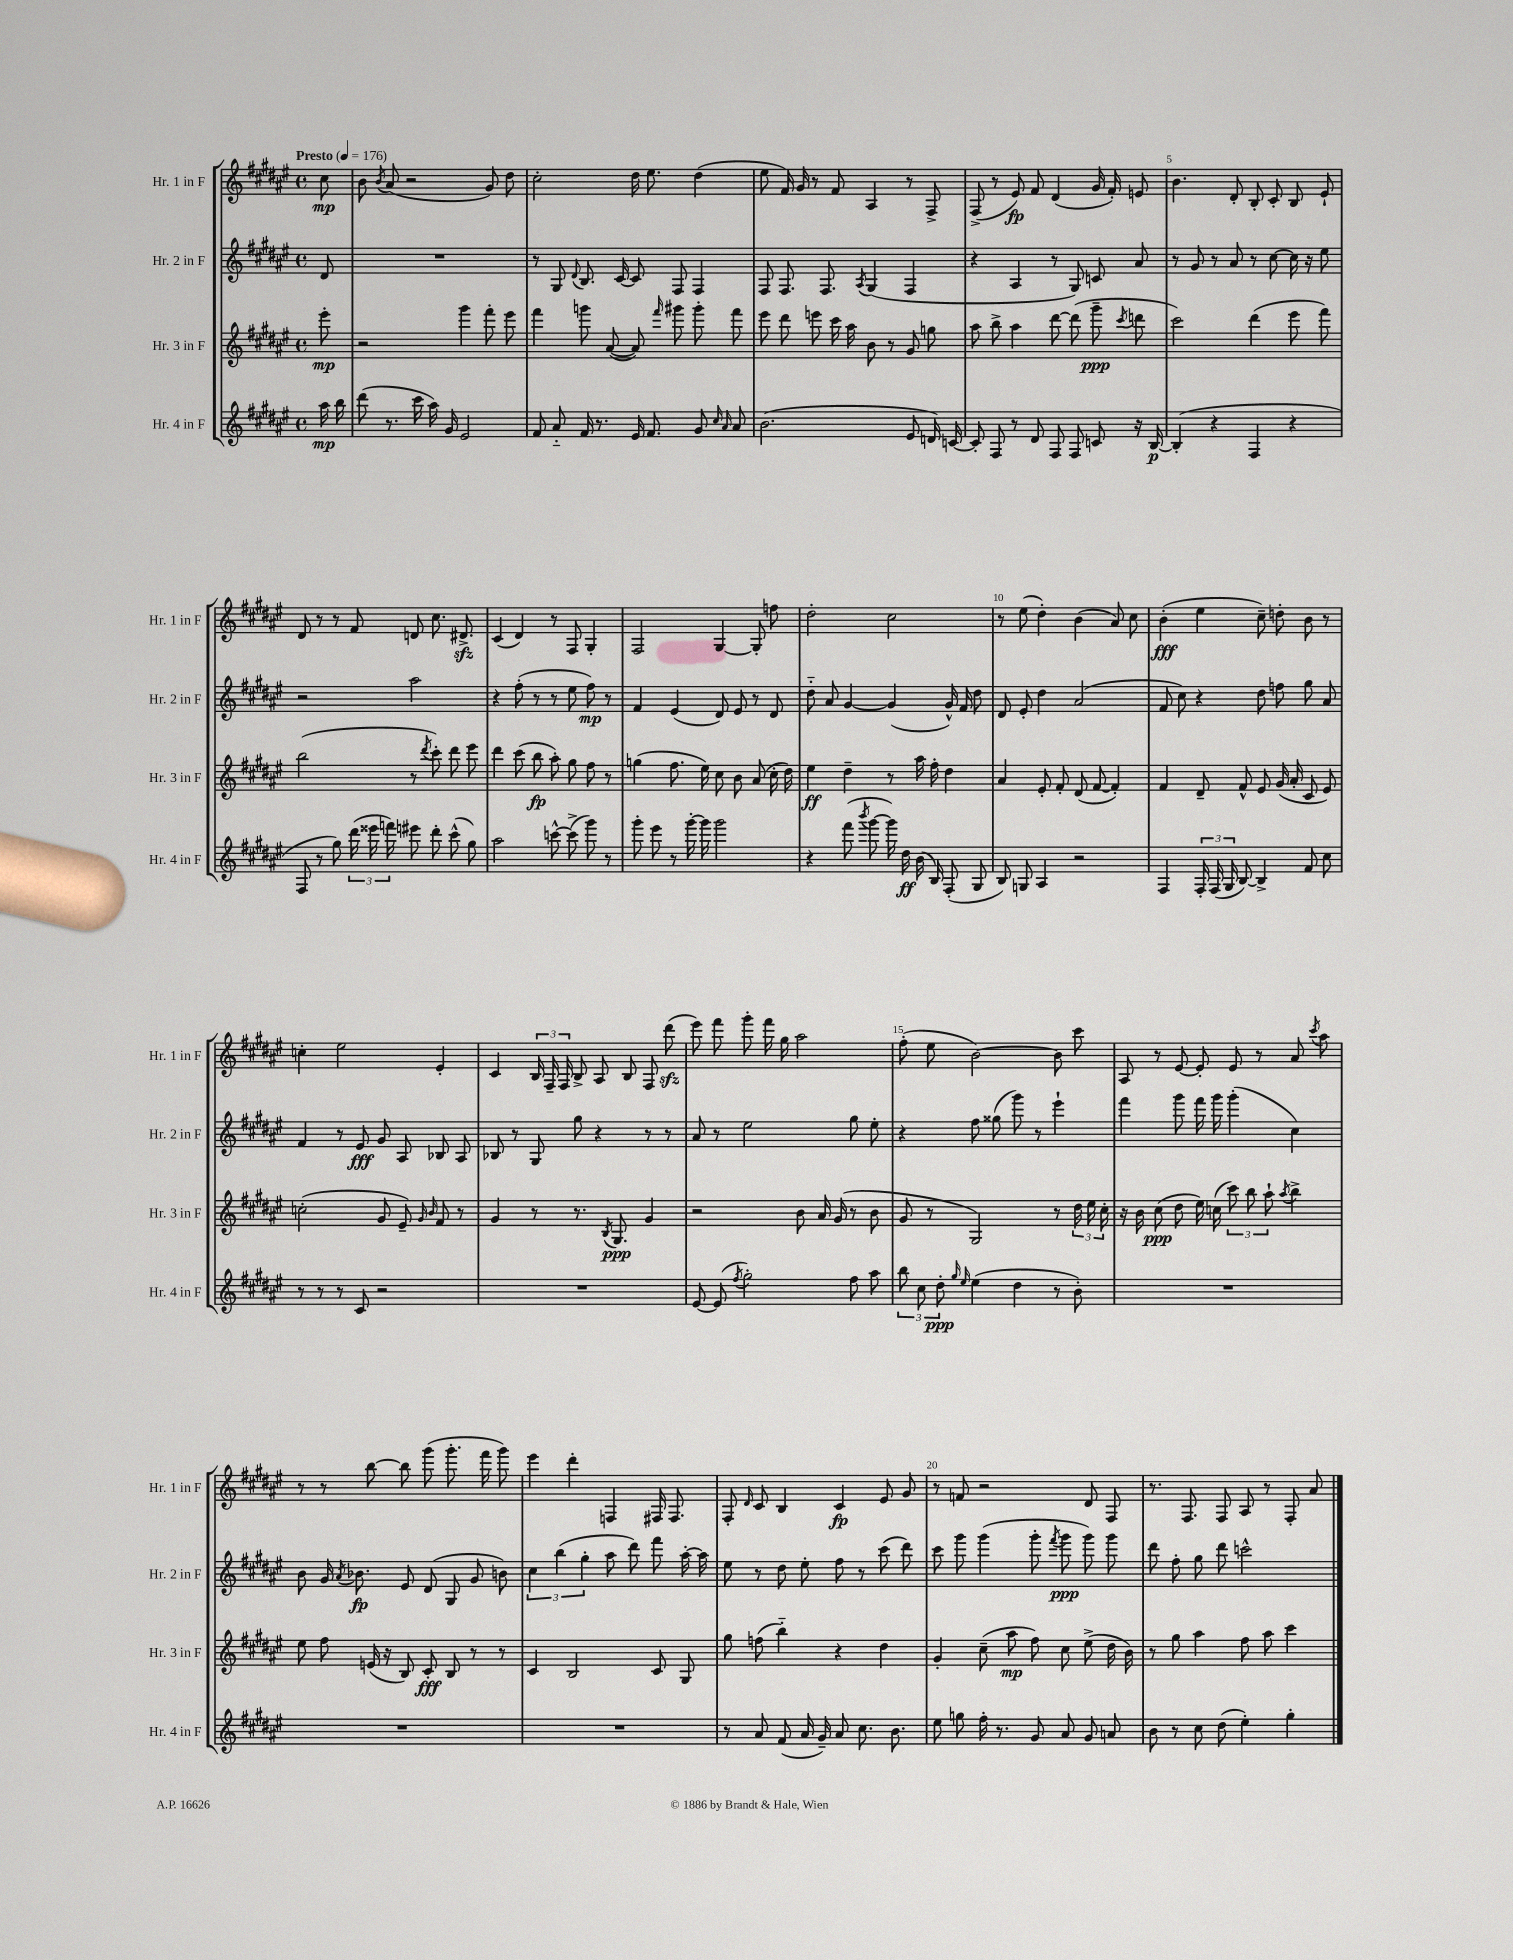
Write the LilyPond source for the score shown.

<<
\new StaffGroup <<
\new Staff = "s0" \with { instrumentName = "Hr. 1 in F" shortInstrumentName = "Hr. 1 in F" } {
    \clef treble \key fis \major \defaultTimeSignature \time 4/4 \partial 8 \tempo "Presto" 4 = 176
    \autoBeamOff cis''8\mp |
    b'8 \acciaccatura { b'8 } ais'8( r2 gis'8) dis''8 |
    cis''2-. dis''16 eis''8. dis''4( |
    eis''8 fis'16) gis'16 r8 fis'8 ais4 r8 fis8-> |
    fis8->( r8 eis'8\fp) fis'8 dis'4( gis'16 fis'16-.) e'8 |
    b'4. dis'8-. b8-. cis'8-. b8 eis'8-! |
    dis'8 r8 r8 fis'8 d'8 cis''8. dis'8.->\sfz |
    cis'4( dis'4) r8 fis8 gis4-. |
    fis2 gis4~ gis8-. f''8 |
    dis''2-. cis''2 |
    r8 eis''8( dis''4-.) b'4( ais'8) cis''8 |
    b'4-.\fff( eis''4 cis''8--) d''8-. b'8 r8 |
    c''4-. eis''2 eis'4-. |
    cis'4 \tuplet 3/2 { b16 fis16-- fis16 } b8-> ais8 b8 fis8 dis'''8\sfz( |
    eis'''8) fis'''8 gis'''8-. fis'''16 gis''16 ais''2 |
    fis''8-.( eis''8 b'2~) b'8 cis'''8 |
    ais8 r8 eis'8~ eis'8-. eis'8 r8 ais'8 \acciaccatura { cis'''8 } ais''8 |
    r8 r8 b''8~ b''8 gis'''8( gis'''8.-. fis'''16 gis'''8) |
    eis'''4 dis'''4-. f4 fis16 fis8. |
    fis8-. \grace { dis'16 } cis'8 b4 cis'4\fp eis'8 gis'8 |
    r8 f'8 r2 dis'8 fis8 |
    r8. fis8. fis8 ais8 r8 fis8-. ais'8 \bar "|." |
}
\new Staff = "s1" \with { instrumentName = "Hr. 2 in F" shortInstrumentName = "Hr. 2 in F" } {
    \clef treble \key fis \major \defaultTimeSignature \time 4/4 \partial 8
    \autoBeamOff dis'8 |
    R1 |
    r8 gis8 \appoggiatura { dis'8 } b8. cis'16~ cis'8 fis8 fis4 |
    fis8 fis8. fis8. \acciaccatura { ais8 } gis4( fis4 |
    r4 ais4 r8 gis8) c'8 ais'8 |
    r8 gis'8 r8 ais'8 r8 cis''8~ cis''16 r16 eis''8 |
    r2 ais''2 |
    r4 fis''8-.( r8 r8 eis''8 fis''8\mp) r8 |
    fis'4 eis'4( dis'8) eis'8 r8 dis'8 |
    dis''8-_ ais'8 gis'4~ gis'4( gis'16-^) fis'16 dis''8 |
    dis'8 eis'8-. dis''4 ais'2( |
    fis'8 cis''8) r4 dis''8 f''8 gis''8 ais'8 |
    fis'4 r8 eis'8\fff gis'8 ais8 bes8 ais8 |
    bes8 r8 gis8 gis''8 r4 r8 r8 |
    ais'8 r8 eis''2 gis''8 eis''8-. |
    r4 fis''8 gisis''8( gis'''8) r8 eis'''4-! |
    fis'''4 gis'''8 fis'''16 gis'''16 gis'''4-.( cis''4) |
    b'8 gis'16 \acciaccatura { ais'8 } bes'8.\fp eis'8 dis'8( gis8 gis'8 b'8) |
    \tuplet 3/2 { cis''4 b''4( gis''4-. } ais''8 dis'''8) fis'''8 ais''16~-. ais''16 |
    eis''8 r8 dis''8 eis''8-. fis''8 r8 cis'''8( dis'''8) |
    cis'''8 gis'''8 gis'''4( gis'''8-. \acciaccatura { fis'''8 } gis'''8\ppp gis'''8) gis'''8 |
    dis'''8 fis''8-. gis''8 dis'''8 c'''2-^ \bar "|." |
}
\new Staff = "s2" \with { instrumentName = "Hr. 3 in F" shortInstrumentName = "Hr. 3 in F" } {
    \clef treble \key fis \major \defaultTimeSignature \time 4/4 \partial 8
    \autoBeamOff eis'''8-.\mp |
    r2 gis'''4 fis'''8-. eis'''8 |
    fis'''4 g'''8 ais'8~( ais'8) \grace { fis'''16 } gis'''8 gis'''8-. fis'''8 |
    eis'''8 dis'''8 e'''8 cis'''16 ais''16 b'8 r8 gis'8 g''8 |
    ais''8 b''8-> ais''4 dis'''8~ dis'''8( gis'''8--\ppp \acciaccatura { cis'''8 } d'''8 |
    cis'''2) dis'''4( eis'''8 fis'''8) |
    b''2( r8 \acciaccatura { dis'''8 } cis'''8-.) dis'''8 eis'''8 |
    dis'''4 cis'''8( b''8\fp ais''8-.) gis''8 fis''8 r8 |
    g''4( fis''8. eis''16) cis''8 b'8 ais'8( cis''16-. dis''16) |
    eis''4\ff dis''4-- r8 ais''16 fis''16-. dis''4 |
    ais'4 eis'8-. fis'8-. dis'8( fis'8~ fis'4-.) |
    fis'4 dis'8-- fis'8-^ eis'8 gis'16( ais'16-. cis'8 eis'8) |
    c''2-.( gis'8 eis'8--) \grace { gis'16 b'16 } fis'8 r8 |
    gis'4 r8 r8. \acciaccatura { b8 } gis8.\ppp gis'4 |
    r2 b'8 ais'16 gis'16( r8 b'8 |
    gis'8 r8 gis2) r8 \tuplet 3/2 { dis''16 eis''16 cis''16-. } |
    r16 b'16 cis''8\ppp( dis''8 eis''16) c''16( \tuplet 3/2 { cis'''8) b''8 ais''8-! } \acciaccatura { ais''8 } b''4-> |
    eis''8 fis''8 e'16( r16 b8) cis'8-.\fff b8 r8 r8 |
    cis'4 b2 cis'8 gis8 |
    gis''8 f''8( b''4-_) r4 dis''4 |
    gis'4-. cis''8--( ais''8\mp fis''8) cis''8 eis''8->( dis''16 b'16) |
    r8 gis''8 ais''4 fis''8 ais''8 cis'''4 \bar "|." |
}
\new Staff = "s3" \with { instrumentName = "Hr. 4 in F" shortInstrumentName = "Hr. 4 in F" } {
    \clef treble \key fis \major \defaultTimeSignature \time 4/4 \partial 8
    \autoBeamOff ais''16\mp b''16 |
    dis'''8( r8. cis'''16 ais''16) gis'16 eis'2 |
    fis'8 ais'8-_ fis'16 r8. eis'16 fis'8. gis'8 \grace { cis''16 ais'16 } ais'8 |
    b'2.( eis'8 d'16) c'16~ |
    c'8-. fis8 r8 dis'8 fis8 fis8 c'8 r16 b16~\p |
    b4-.( r4 fis4 r4 |
    fis8 r8 gis''8) \tuplet 3/2 { dis'''16( eisis'''16 f'''16) } eis'''8 dis'''8-. cis'''8-^( gis''8) |
    ais''2 c'''8~-^ c'''8->( gis'''8) r8 |
    gis'''8-. eis'''8 r8 gis'''16~-. gis'''16 gis'''2 |
    r4 fis'''8( \acciaccatura { b'''8 } gis'''8~ gis'''16) dis''16\ff b'16( b16) fis8-.( gis8 |
    b8) g8 ais4 r2 |
    fis4 \tuplet 3/2 { fis16-. fis16( gis16 } b8~) b4-> fis'8 cis''8 |
    r8 r8 r8 cis'8 r2 |
    R1 |
    eis'8~ eis'8( \acciaccatura { fis''8 } gis''2-.) fis''8 ais''8 |
    \tuplet 3/2 { b''8 cis''8 dis''8-.\ppp } \grace { gis''16 eis''16 } eis''4( dis''4 r8 b'8-.) |
    R1 |
    R1 |
    R1 |
    r8 ais'8 fis'8( ais'16 gis'16--) ais'8 cis''8. b'8. |
    eis''8 g''8 fis''16-. r8. gis'8 ais'8 gis'8 a'8 |
    b'8 r8 cis''8 dis''8( eis''4-.) gis''4-. \bar "|." |
}
>>
>>
\layout { \context { \Score \override BarNumber.break-visibility = ##(#f #t #t) barNumberVisibility = #(every-nth-bar-number-visible 5) } }
